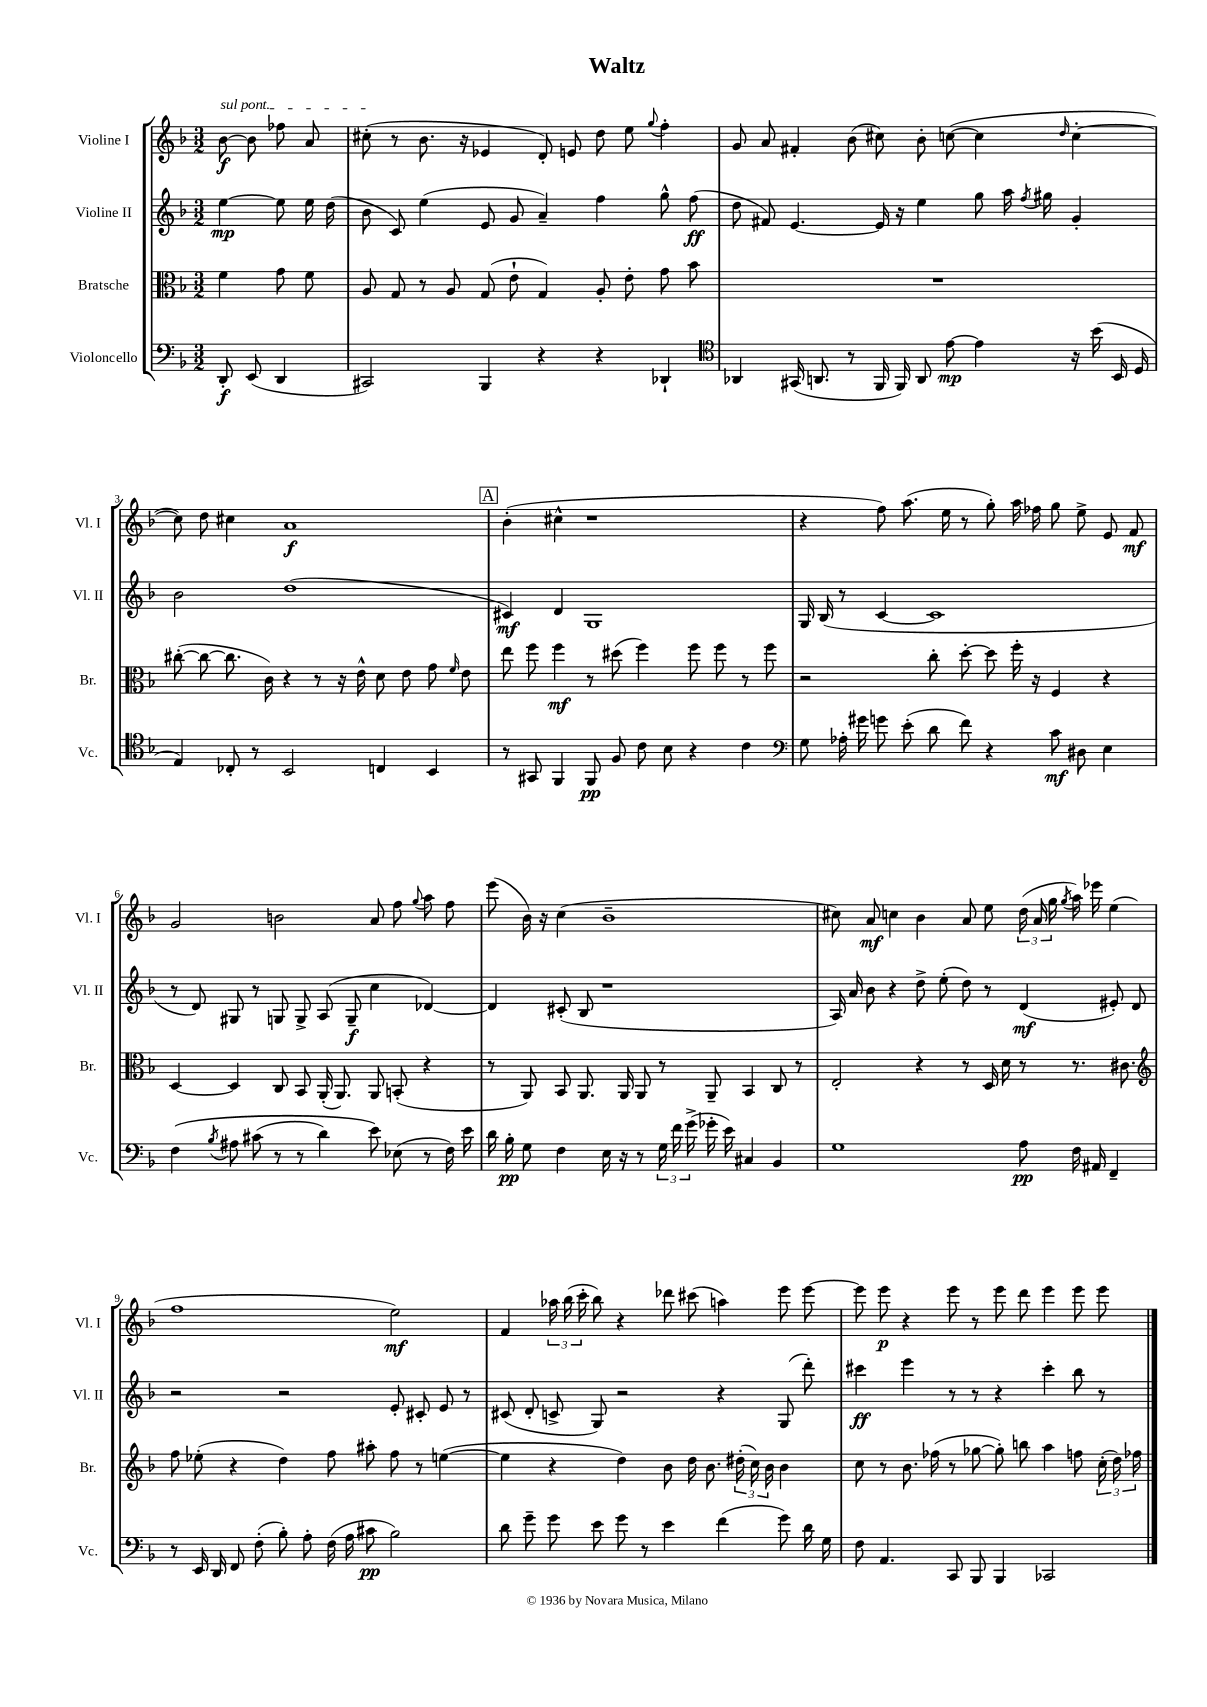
\header { title = "Waltz" }
<<
\new StaffGroup <<
\new Staff = "s0" \with { instrumentName = "Violine I" shortInstrumentName = "Vl. I" } {
    \clef treble \key f \major \numericTimeSignature \time 3/2 \partial 2
    \autoBeamOff \once \override TextSpanner.bound-details.left.text = \markup { \italic "sul pont." } bes'8~\f\startTextSpan bes'8 fes''8 a'8 |
    cis''8-.\stopTextSpan( r8 bes'8. r16 ees'4 d'8-.) e'8 d''8 e''8 \appoggiatura { g''8 } f''4-. |
    g'8 a'8 fis'4-. bes'8( cis''8) bes'8-. c''8~( c''4 \grace { d''16 } c''4~-. |
    c''8) d''8 cis''4 a'1\f |
    \mark \markup { \box "A" } bes'4-.( cis''4-^ r1 |
    r4 f''8) a''8.( e''16 r8 g''8-.) a''16 fes''16 g''8 e''8-> e'8 f'8\mf |
    g'2 b'2 a'8 f''8 \appoggiatura { g''8 } a''8 f''8 |
    e'''8( bes'16) r16 c''4( bes'1-- |
    cis''8) a'8\mf c''4 bes'4 a'8 e''8 \tuplet 3/2 { d''16( a'16 g''16 } \acciaccatura { g''8 } a''16) ees'''16 e''4( |
    f''1 e''2\mf) |
    f'4 \tuplet 3/2 { aes''16 bes''16( c'''16-. } bes''8) r4 des'''8 cis'''8( a''4) e'''8 e'''8~ |
    e'''8 e'''8\p r4 e'''8 r8 e'''8 d'''8 e'''4 e'''8 e'''8 \bar "|." |
}
\new Staff = "s1" \with { instrumentName = "Violine II" shortInstrumentName = "Vl. II" } {
    \clef treble \key f \major \numericTimeSignature \time 3/2 \partial 2
    \autoBeamOff e''4~\mp e''8 e''16 d''16( |
    bes'8 c'8) e''4( e'8 g'8 a'4--) f''4 g''8-^ f''8\ff( |
    d''8 fis'8) e'4.~ e'16 r16 e''4 g''8 a''16 \acciaccatura { f''8 } gis''16 g'4-. |
    bes'2 d''1( |
    \mark \markup { \box "A" } cis'4\mf) d'4 g1 |
    g16 bes16( r8 c'4~ c'1 |
    r8 d'8) gis8 r8 g8 g8-> a8( g8--\f c''4 des'4~) |
    des'4 cis'8-.( bes8 r1 |
    a16) a'16 bes'8 r4 d''8-> e''8-.( d''8) r8 d'4\mf( eis'8-.) d'8 |
    r2 r2 e'8-. cis'8-. e'8 r8 |
    cis'8( d'8-. c'8-> g8) r2 r4 g8( d'''8-.) |
    cis'''4\ff e'''4 r8 r8 r4 cis'''4-. bes''8 r8 \bar "|." |
}
\new Staff = "s2" \with { instrumentName = "Bratsche" shortInstrumentName = "Br." } {
    \clef alto \key f \major \numericTimeSignature \time 3/2 \partial 2
    \autoBeamOff f'4 g'8 f'8 |
    a8 g8 r8 a8 g8( e'8-! g4) a8-. e'8-. g'8 bes'8 |
    R1. |
    cis''8~-.( cis''8~ cis''8. c'16) r4 r8 r16 e'16-^ d'8 e'8 g'8 \grace { f'16 } e'8 |
    \mark \markup { \box "A" } e''8 f''8 f''4\mf r8 dis''8( f''4) f''8 f''8 r8 f''8 |
    r2 c''8-. d''8~-. d''8 f''16-. r16 f4 r4 |
    d4~ d4 c8 bes,8 a,16-.( a,8.) a,8 b,8-.( r4 |
    r8 a,8) bes,8 a,8. a,16 a,8 r8 a,8-- bes,4 c8 r8 |
    e2-. r4 r8 d16 d'16 r8 r8. cis'8. |
    \clef treble f''8 ees''8-.( r4 d''4) f''8 ais''8-. f''8 r8 e''4~( |
    e''4 r4 d''4) bes'8 d''16 bes'8. \tuplet 3/2 { dis''16-.( c''16) bes'16 } bes'4 |
    c''8 r8 bes'8. fes''16( r8 ges''8~ ges''8-.) b''8 a''4 f''8 \tuplet 3/2 { c''16-.( d''16) fes''16 } \bar "|." |
}
\new Staff = "s3" \with { instrumentName = "Violoncello" shortInstrumentName = "Vc." } {
    \clef bass \key f \major \numericTimeSignature \time 3/2 \partial 2
    \autoBeamOff d,8-.\f e,8( d,4 |
    cis,2) bes,,4 r4 r4 des,4-! |
    \clef tenor aes,4 gis,16( a,8. r8 f,16 f,16) a,8 e'8~\mp e'4 r16 bes'16( bes,16 d16 |
    e4) ces8-. r8 bes,2 c4 bes,4 |
    \mark \markup { \box "A" } r8 gis,8 f,4 f,8\pp f8 c'8 bes8 r4 c'4 |
    \clef bass g8 aes16-. gis'16 g'8 e'8-.( d'8 f'8) r4 c'8\mf dis8 e4 |
    f4\( \acciaccatura { bes8 } ais8 cis'8( r8 r8 d'4) e'8\) ees8( r8 f16) e'16 |
    d'16 bes16-.\pp g8 f4 e16 r16 r8 \tuplet 3/2 { g16 f'16 g'16->( } ges'16-. e'16) cis4 bes,4 |
    g1 a8\pp f16 ais,16 f,4-- |
    r8 e,16 d,16 f,8 f8-.( bes8-.) a8-. f16( a16 cis'8\pp bes2) |
    d'8 g'8-- g'8 e'8 g'8 r8 e'4 f'4( g'8) d'16 g16 |
    f8 a,4. c,8 bes,,8 bes,,4 ces,2 \bar "|." |
}
>>
>>
